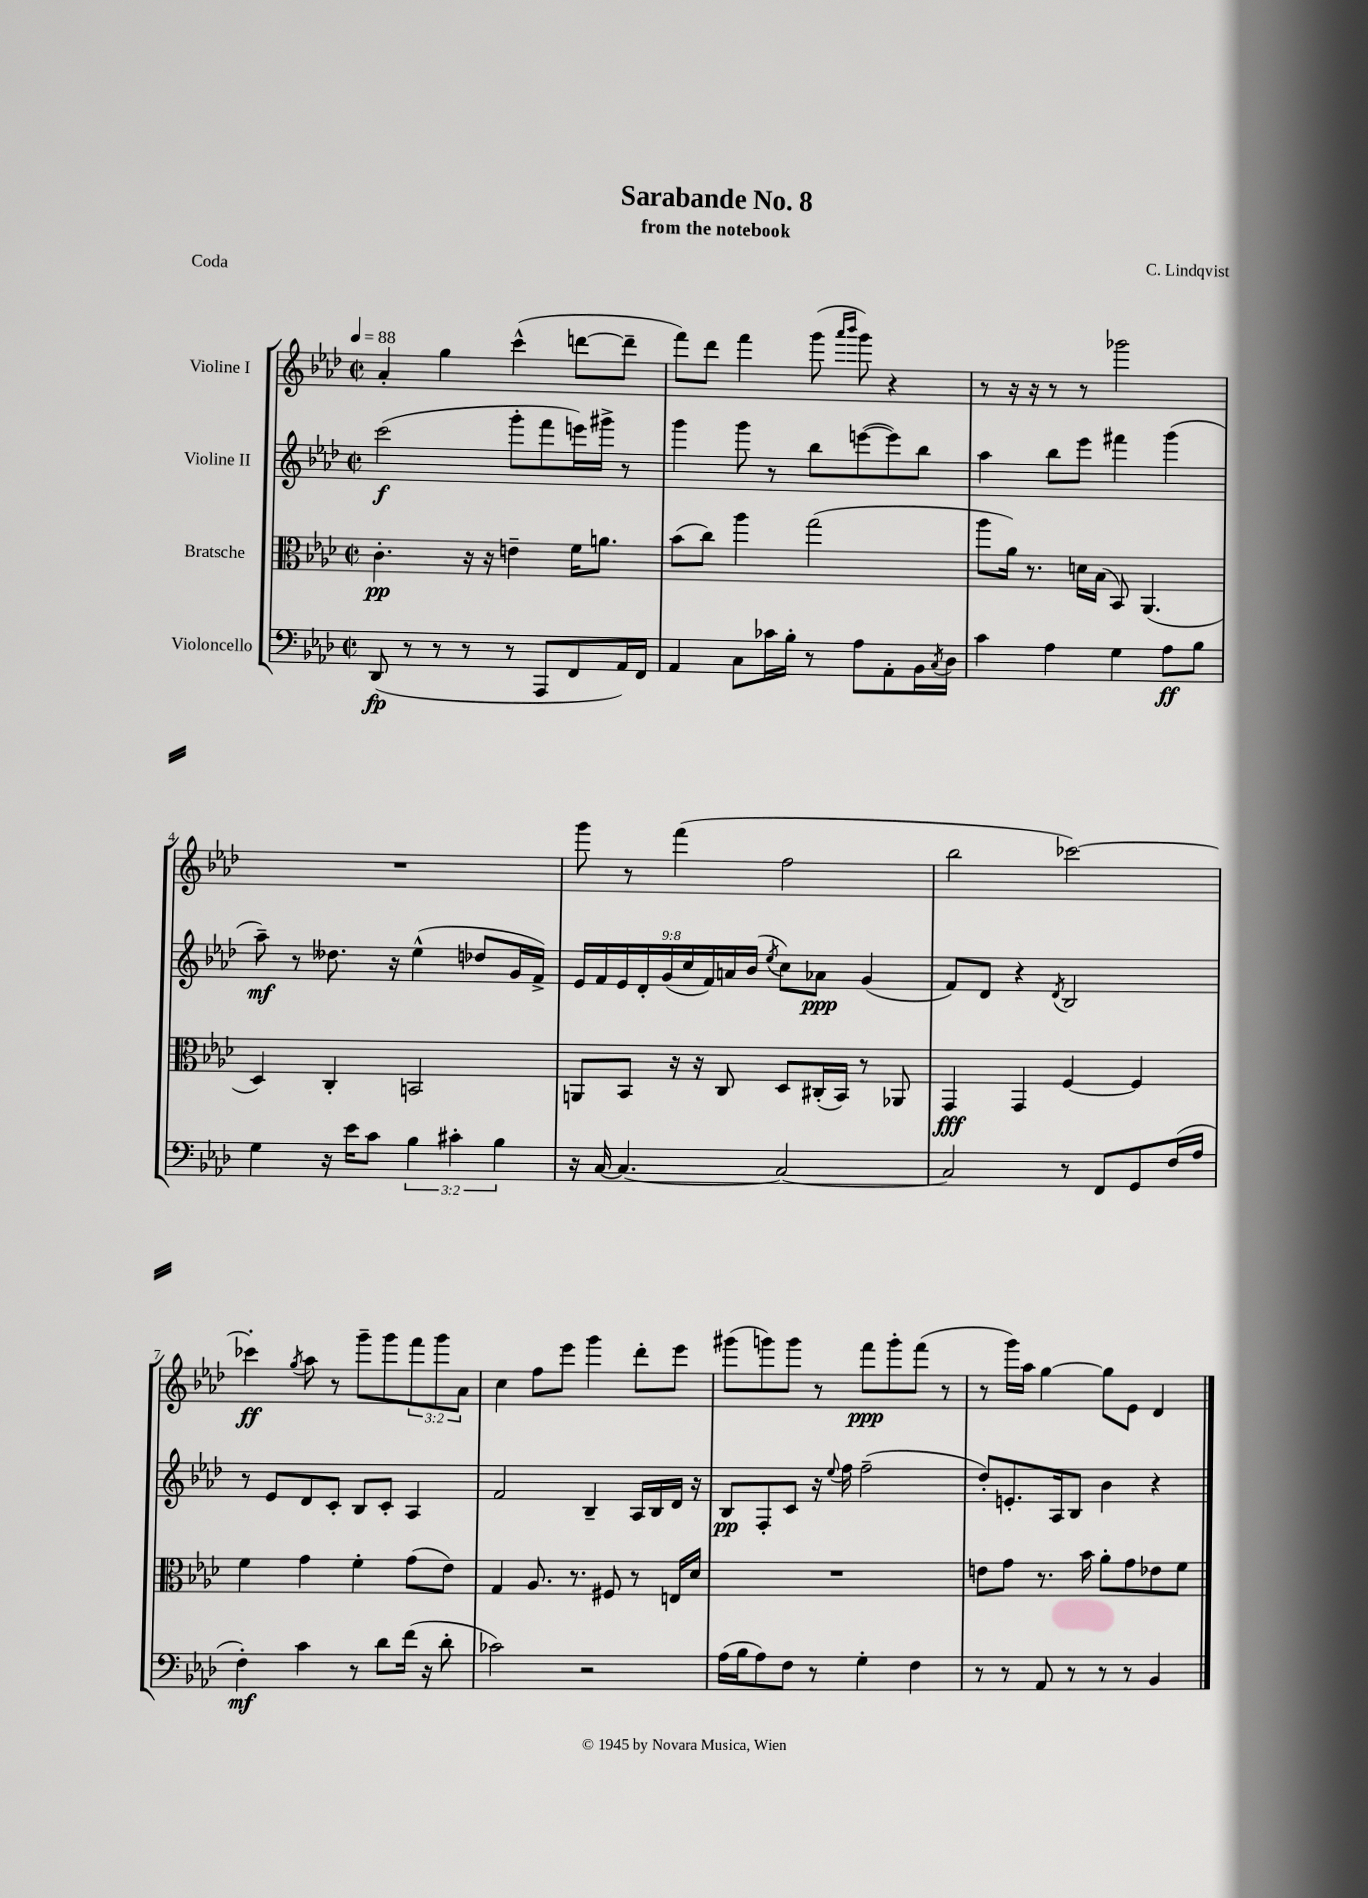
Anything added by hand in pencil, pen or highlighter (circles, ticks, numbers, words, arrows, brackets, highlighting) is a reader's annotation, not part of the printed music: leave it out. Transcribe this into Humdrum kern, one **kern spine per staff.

**kern	**dynam	**kern	**dynam	**kern	**dynam	**kern	**dynam
*part4	*part4	*part3	*part3	*part2	*part2	*part1	*part1
*staff4	*staff4	*staff3	*staff3	*staff2	*staff2	*staff1	*staff1
*I"Violoncello	*	*I"Bratsche	*	*I"Violine II	*	*I"Violine I	*
*clefF4	*	*clefC3	*	*clefG2	*	*clefG2	*
*k[b-e-a-d-]	*	*k[b-e-a-d-]	*	*k[b-e-a-d-]	*	*k[b-e-a-d-]	*
*M2/2	*	*M2/2	*	*M2/2	*	*M2/2	*
*met(c|)	*	*met(c|)	*	*met(c|)	*	*met(c|)	*
*MM88	*	*MM88	*	*MM88	*	*MM88	*
=1	=1	=1	=1	=1	=1	=1	=1
(8DD-/	fp	4.c'\	pp	(2ccc\	f	4a-'/	.
8r	.	.	.	.	.	.	.
8r	.	.	.	.	.	4gg\	.
8r	.	16r	.	.	.	.	.
.	.	16r	.	.	.	.	.
8r	.	4en~\	.	8ggg'\L	.	(4ccc^^\	.
8AAA-/L	.	.	.	8fff\	.	.	.
8FF/	.	16f\KL	.	16eeen\L)	.	[8dddn\L	.
.	.	8.an\J	.	16ggg#X^\JJ	.	.	.
16AA-/L)	.	.	.	8r	.	8ddd~\J]	.
16FF/JJ	.	.	.	.	.	.	.
=2	=2	=2	=2	=2	=2	=2	=2
4AA-/	.	(8b-\L	.	4ggg\	.	8fff\L)	.
.	.	8cc\J)	.	.	.	8ddd-\J	.
8C\L	.	4aa-\	.	8ggg\	.	4fff\	.
16c-X\L	.	.	.	8r	.	.	.
16B-'\JJ	.	.	.	.	.	.	.
8r	.	(2gg\	.	8bb-\L	.	(8ggg\	.
.	.	.	.	.	.	16qqaaa-/LL	.
.	.	.	.	.	.	16qqbbb-/JJ	.
8A-\L	.	.	.	([8eeen\	.	8ggg\)	.
8AA-'\	.	.	.	8eee\])	.	4r	.
16BB-\L	.	.	.	8bb-\J	.	.	.
8qC/	.	.	.	.	.	.	.
16D-\JJ	.	.	.	.	.	.	.
=3	=3	=3	=3	=3	=3	=3	=3
4c\	.	8aa-\L	.	4aa-\	.	8r	.
.	.	16a-\Jk)	.	.	.	16r	.
.	.	8.r	.	.	.	16r	.
4A-\	.	.	.	8bb-\L	.	8r	.
.	.	16dn\LL	.	8eee-\J	.	8r	.
.	.	(16B-\JJ	.	.	.	.	.
4G\	.	8BB-/)	.	4fff#X\	.	2ggg-X\	.
.	.	(4.AA-/	.	.	.	.	.
8A-\L	ff	.	.	(4ggg\	.	.	.
8B-\J	.	.	.	.	.	.	.
!!LO:LB:g=z
=4	=4	=4	=4	=4	=4	=4	=4
4G\	.	4D-/)	.	8aa-~\)	mf	1r	.
.	.	.	.	8r	.	.	.
16r	.	4C'/	.	8.dd--X\	.	.	.
16e-\KL	.	.	.	.	.	.	.
8c\J	.	.	.	.	.	.	.
.	.	.	.	16r	.	.	.
6B-\	.	2BBn/	.	(4ee-^^\	.	.	.
6c#X'\	.	.	.	.	.	.	.
.	.	.	.	8dd-X/L	.	.	.
6B-\	.	.	.	.	.	.	.
.	.	.	.	16g/L	.	.	.
.	.	.	.	16f^/JJ)	.	.	.
=5	=5	=5	=5	=5	=5	=5	=5
16r	.	8AAn/L	.	18e-/LL	.	8ggg\	.
.	.	.	.	18f/	.	.	.
[16C/	.	.	.	.	.	.	.
.	.	.	.	18e-/	.	.	.
4.C/_	.	8BB-/J	.	.	.	8r	.
.	.	.	.	18d-'/	.	.	.
.	.	.	.	(18g/	.	.	.
.	.	16r	.	.	.	(4fff\	.
.	.	.	.	18cc/	.	.	.
.	.	16r	.	.	.	.	.
.	.	.	.	18f/)	.	.	.
.	.	8C/	.	.	.	.	.
.	.	.	.	18an/	.	.	.
.	.	.	.	(18b-/JJ	.	.	.
.	.	.	.	8qee-/	.	.	.
2C/_	.	8D-/L	.	8cc\L)	.	2ff\	.
.	.	(16C#X'/L	.	8a-X\J	ppp	.	.
.	.	16BB-/JJ)	.	.	.	.	.
.	.	8r	.	(4g/	.	.	.
.	.	8AA-X/	.	.	.	.	.
=6	=6	=6	=6	=6	=6	=6	=6
2C/]	.	4GG/	fff	8f/L)	.	2bb-\	.
.	.	.	.	8d-/J	.	.	.
.	.	4GG/	.	4r	.	.	.
.	.	.	.	8qd-/	.	.	.
8r	.	[4F/	.	2B-/	.	[2ccc-X\)	.
8FF/L	.	.	.	.	.	.	.
8GG/	.	4F/]	.	.	.	.	.
(16F/L	.	.	.	.	.	.	.
16A-/JJ	.	.	.	.	.	.	.
!!LO:LB:g=z
=7	=7	=7	=7	=7	=7	=7	=7
4F'\)	mf	4f\	.	8r	.	4ccc-X'\]	ff
.	.	.	.	8e-/L	.	.	.
.	.	.	.	.	.	8qgg/	.
4c\	.	4g\	.	8d-/	.	8aa-\	.
.	.	.	.	8c'/J	.	8r	.
8r	.	4f'\	.	8B-/L	.	8ggg~\L	.
8d-\L	.	.	.	8c'/J	.	8ggg\	.
(16f\Jk	.	(8g\L	.	4A-/	.	12fff\	.
16r	.	.	.	.	.	.	.
.	.	.	.	.	.	12ggg\	.
8d-'\	.	8e-\J)	.	.	.	.	.
.	.	.	.	.	.	12a-\J	.
=8	=8	=8	=8	=8	=8	=8	=8
2c-X\)	.	4G/	.	2f/	.	4cc\	.
.	.	8.A-/	.	.	.	8ff\L	.
.	.	.	.	.	.	8eee-\J	.
.	.	8.r	.	.	.	.	.
2r	.	.	.	4B-~/	.	4ggg\	.
.	.	8F#X/	.	.	.	.	.
.	.	8r	.	16A-/LL	.	8ddd-'\L	.
.	.	.	.	16B-/	.	.	.
.	.	16En/LL	.	16d-/JJ	.	8eee-\J	.
.	.	16d-/JJ	.	16r	.	.	.
=9	=9	=9	=9	=9	=9	=9	=9
(16A-\LL	.	1r	.	8B-/L	pp	(8ggg#X\L	.
16B-\J	.	.	.	.	.	.	.
8A-\)	.	.	.	8F'/	.	8gggn\)	.
8F\J	.	.	.	8c/J	.	8ggg\J	.
8r	.	.	.	16r	.	8r	.
.	.	.	.	8qqee-/	.	.	.
.	.	.	.	16ff\	.	.	.
4G'\	.	.	.	(2ff~\	.	8fff\L	ppp
.	.	.	.	.	.	8ggg'\	.
4F\	.	.	.	.	.	(8fff\J	.
.	.	.	.	.	.	8r	.
=10	=10	=10	=10	=10	=10	=10	=10
8r	.	8en\L	.	8dd-'/L)	.	8r	.
8r	.	8g\J	.	8.en'/	.	16ggg\LL)	.
.	.	.	.	.	.	16aa-\JJ	.
8AA-/	.	8.r	.	.	.	[4gg\	.
.	.	.	.	16A-/k	.	.	.
8r	.	.	.	8B-/J	.	.	.
.	.	16b-\	.	.	.	.	.
8r	.	8a-'\L	.	4b-\	.	8gg\L]	.
8r	.	8g\	.	.	.	8e-\J	.
4BB-/	.	8e-X\	.	4r	.	4d-/	.
.	.	8f\J	.	.	.	.	.
==	==	==	==	==	==	==	==
*-	*-	*-	*-	*-	*-	*-	*-
